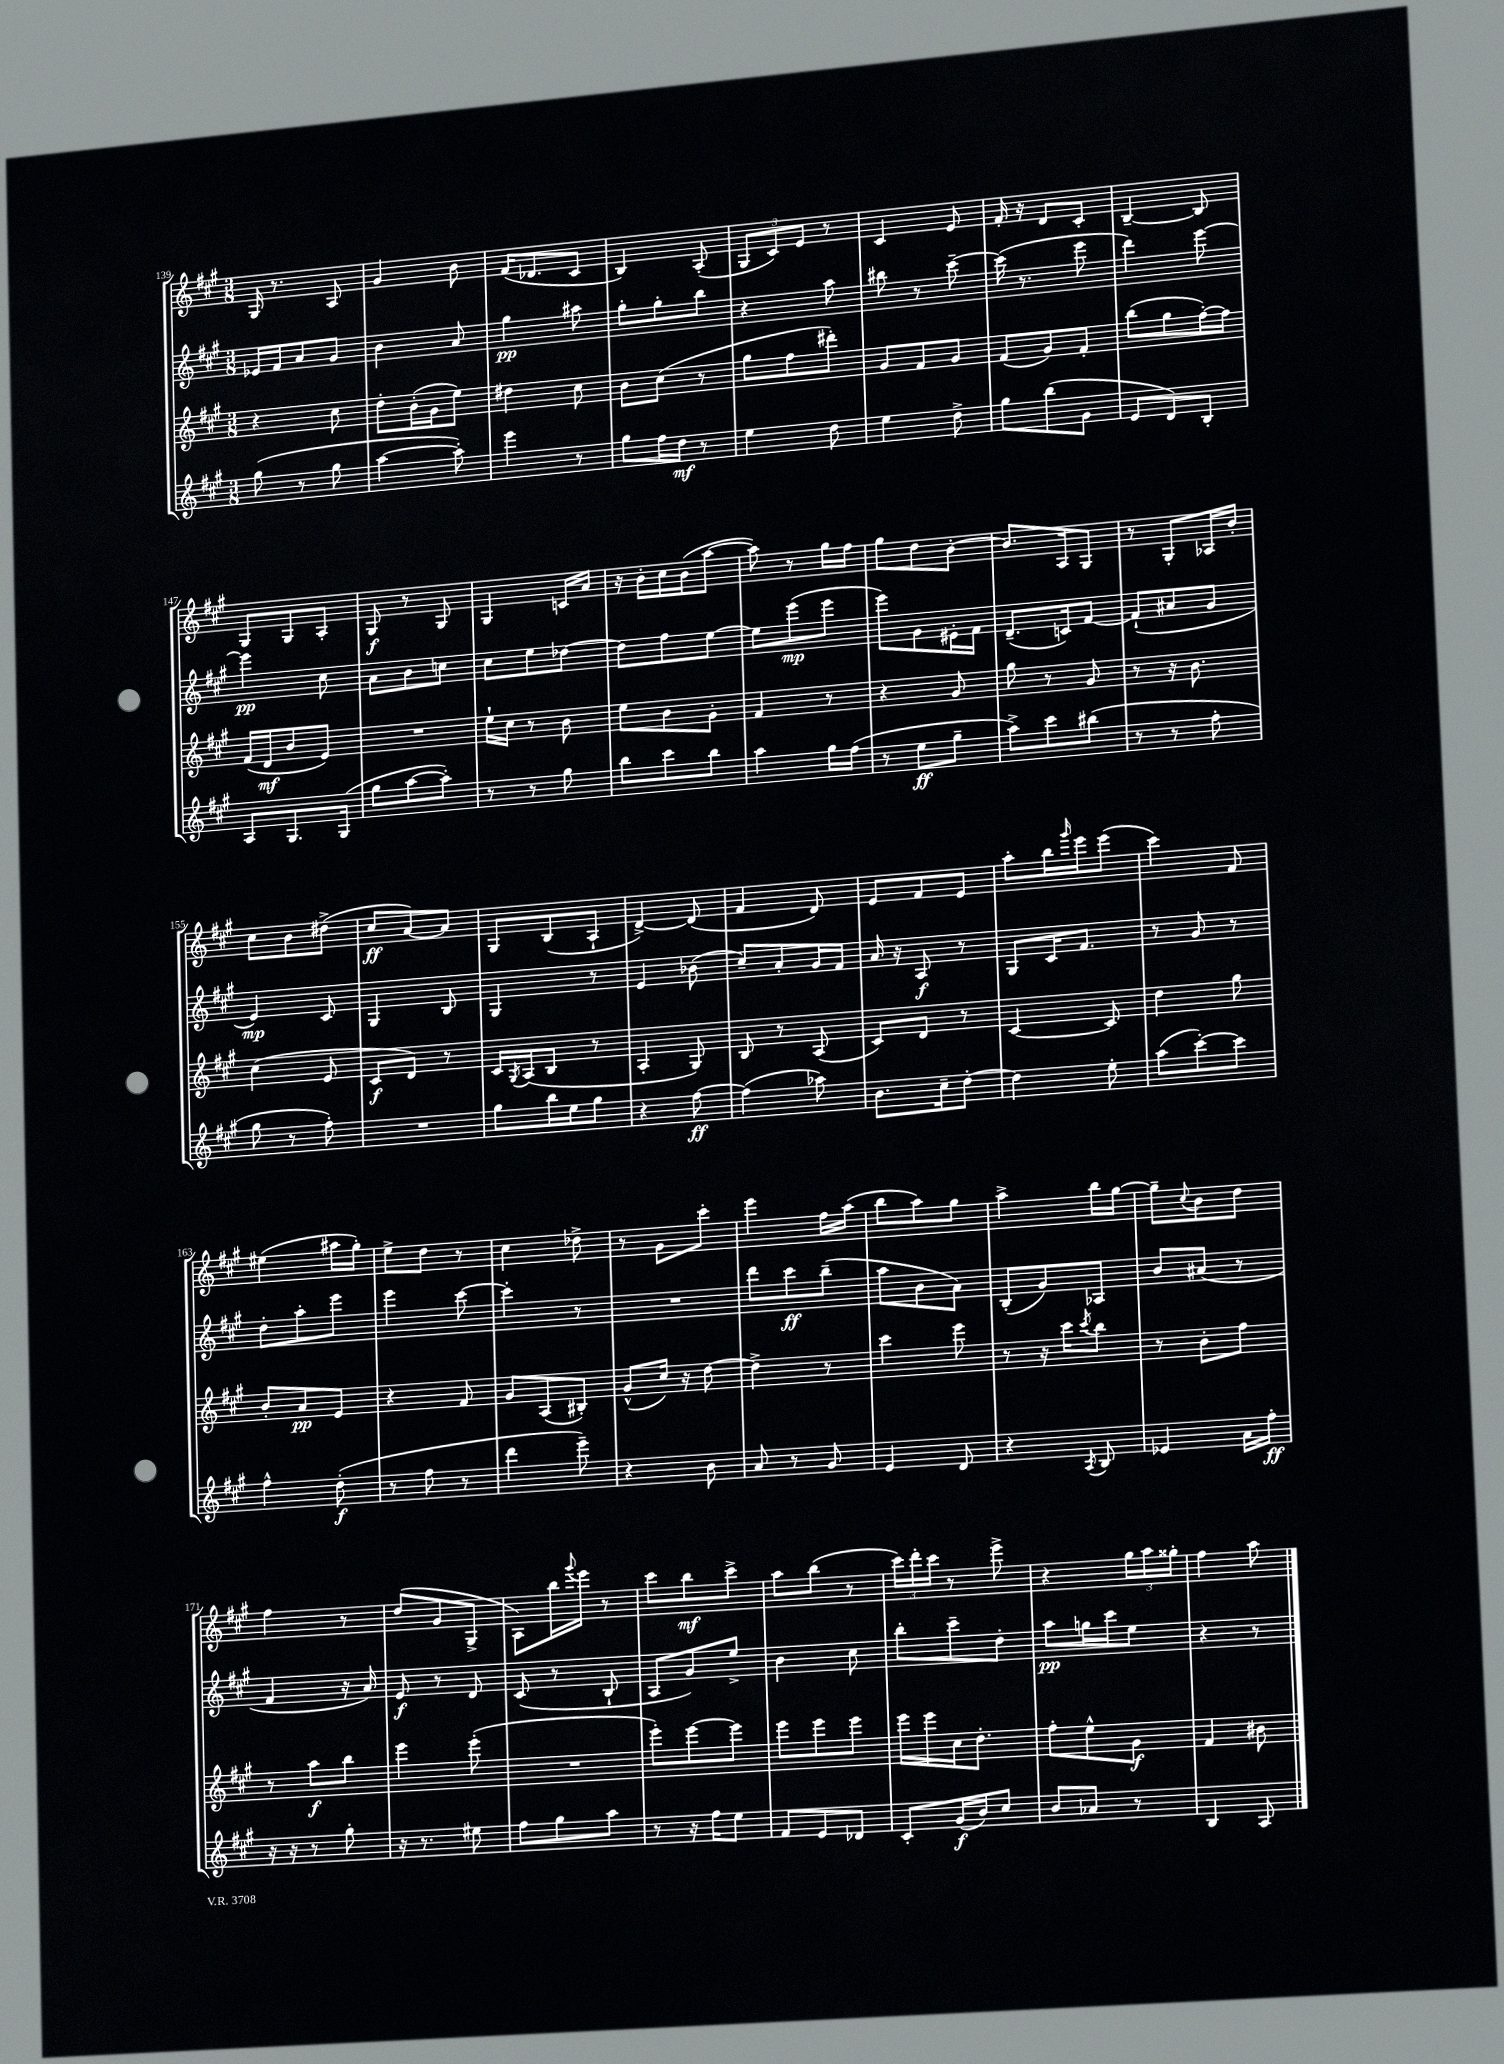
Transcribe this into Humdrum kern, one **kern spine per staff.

**kern	**kern	**kern	**kern
*staff4	*staff3	*staff2	*staff1
*clefG2	*clefG2	*clefG2	*clefG2
*k[f#c#g#]	*k[f#c#g#]	*k[f#c#g#]	*k[f#c#g#]
*M3/8	*M3/8	*M3/8	*M3/8
(8gg#	4r	16e-	16G#
.	.	16f#	8.r
8r	.	8a	.
8gg#	8cc#	8g#	8A
=	=	=	=
[4aa	8dd'	4b	4g#
.	(16b'	.	.
.	16g#	.	.
8aa'])	8ee)	8a	8b
=	=	=	=
4eee	4dd#	4gg#	(16f#
.	.	.	8.d-
8r	8cc#	8aa#	8c#
=	=	=	=
8gg#	8b	8gg#'	4B)
16ff#	(8cc#	8gg#'	.
16dd	.	.	.
8r	8r	8bb	(8A'
=	=	=	=
4ee	8gg#	4r	12G#
.	.	.	12c#)
.	8ff#	.	.
.	.	.	12e
8dd	8ddd#')	8aa	8r
=	=	=	=
4ee	8g#	8bb#	4c#
.	8f#	8r	.
8dd^	8g#	[8ccc#~	8e
=	=	=	=
8gg#	(8f#	(16ccc#]	16f#'
.	.	8.r	16r
(8bb	8g#)	.	8d
8g#	8f#'	8eee	8c#'
=	=	=	=
8e	(8bb	4ddd)	[4B~
8d)	8gg#	.	.
8B'	[16ff#')	[8eee	8B]
.	16ff#]	.	.
=	=	=	=
8A	(16f#	4eee]	8G#
.	16d	.	.
8.G#	8b	.	8G#
.	8e)	8cc#	8A'
(16G#	.	.	.
=	=	=	=
8gg#	4.r	8a	8G#
[8aa	.	8b	8r
8aa'])	.	8cc	8G#
=	=	=	=
8r	16ee`	8cc#	4G#
.	16cc#	.	.
8r	8r	8ee	.
8gg#	8b	[8dd-	16c
.	.	.	16a
=	=	=	=
8bb	8ee	8dd-]	16r
.	.	.	16b'
8ccc#	8b	8ff#	16cc#
.	.	.	(16b
8bb	8g#'	[8ee	[8aa
=	=	=	=
4aa	4f#	8ee]	8aa])
.	.	(8eee	8r
16gg#	8r	8eee	16gg#
(16ff#	.	.	16ff#
=	=	=	=
8r	4r	8eee)	8gg#
8ee	.	8g#	8dd
8gg#~	8g#	16e#'	[8b'
.	.	16f#	.
=	=	=	=
8aa^)	8gg#	(8.d~	8.b]
8ccc#	8r	.	.
.	.	16c)	16A
(8bb#	8g#	[8f#	8G#
=	=	=	=
8r	8r	(8f#`]	8r
8r	16r	8a#	8G#'
.	8.b	.	.
8ff#'	.	8g#	16A-
.	.	.	16b'
=	=	=	=
8gg#	(4cc#	4e)	8cc#
8r	.	.	8b
8ff#')	8e	8c#	(8dd#^
=	=	=	=
4.r	8c#	4G#	8cc#
.	8d)	.	[8a)
.	8r	8B	8a]
=	=	=	=
8gg#	16c#	4G#	8G#
.	8qG#	.	.
.	(16A	.	.
16bb	8B	.	(8B
16ee	.	.	.
8gg#	8r	8r	8A`
=	=	=	=
4r	4A'	4e	[4d^)
[8ff#	8G#)	(8b-	(8d]
=	=	=	=
(4ff#]	8B	8cc#~)	4f#
.	8r	8a'	.
8aa-)	(8A	16g#	8d)
.	.	16f#	.
=	=	=	=
8.b	8c#)	16a	8e
.	.	16r	.
.	8d	8A	8f#
16cc#~	.	.	.
[8dd'	8r	8r	8e
=	=	=	=
4dd]	[4c#	8G#	8aa'
.	.	16c#	16bb
.	.	.	16qqggg#
.	.	8.f#	16eee
8ee'	8c#]	.	(8eee
=	=	=	=
(8aa	4dd	8r	4ccc#)
[8ccc#')	.	8g#	.
8ccc#]	8gg#	8r	8f#
=	=	=	=
4ff#^^	8b'	8dd'	(4ee#
.	8a	8aa'	.
(8dd'	8e	8eee	16aa#
.	.	.	16gg#')
=	=	=	=
8r	4r	4eee	8ee^
8ff#	.	.	8dd
8r	8f#	[8ccc#	8r
=	=	=	=
4ddd	8g#	4ccc#']	4cc#
.	(8A	.	.
8eee~)	8B#')	8r	8dd-^
=	=	=	=
4r	(8g#^^	4.r	8r
.	16cc#)	.	8g#
.	16r	.	.
8b	[8dd	.	8ccc#'
=	=	=	=
8a	4dd^]	8ddd	4eee
8r	.	8ccc#	.
8g#	8r	(8bb~	16ff#
.	.	.	(16aa
=	=	=	=
4e	4ccc#	8aa	8bb
.	.	8b	8aa)
8d	8eee	8a)	8gg#
=	=	=	=
4r	8r	(8B'	4aa^
.	16r	8g#)	.
.	16ccc#	.	.
8qA	8qccc#	.	.
8B	8bb	8A-	16bb
.	.	.	[16gg#
=	=	=	=
4e-	8r	8b	8gg#~]
.	.	.	8qqcc#
.	8b'	(8a#	8b
16a	8ff#	8r	8dd
16ff#'	.	.	.
=	=	=	=
16r	8r	4f#	4ff#
16r	.	.	.
8r	8aa	.	.
8gg#'	8bb	16r	8r
.	.	16a)	.
=	=	=	=
16r	4eee	8e	(8dd
8.r	.	.	.
.	.	8r	8g#
8ee#	(8eee'	8d	8G#^
=	=	=	=
8ff#	4.r	(8c#	8A)
8gg#	.	8r	16bb
.	.	.	8qqggg#
.	.	.	16eee
8aa	.	8B`	8r
=	=	=	=
8r	8eee')	8A	8ccc#
16r	[8eee	8g#)	8bb
16ff#	.	.	.
8ee	8eee]	8ee^	8ccc#^
=	=	=	=
8f#	8eee	4b	8aa
8e	8eee	.	(8bb
8d-	8eee	8cc#	8r
=	=	=	=
8c#'	16eee	8bb'	24ccc#)
.	.	.	24ddd'
.	16eee	.	.
.	.	.	24ccc#
(16g#	16cc#	8ccc#~	8r
16b)	8.dd'	.	.
8cc#	.	8dd'	8eee^
=	=	=	=
8b	8ff#'	8aa	4r
8a-	8ee^^	16gg	.
.	.	16ccc#	.
8r	8g#	8ee	24gg#
.	.	.	24aa
.	.	.	24gg##'
=	=	=	=
4B	4f#	4r	4ff#
8A	8b#	8r	8aa
==	==	==	==
*-	*-	*-	*-
